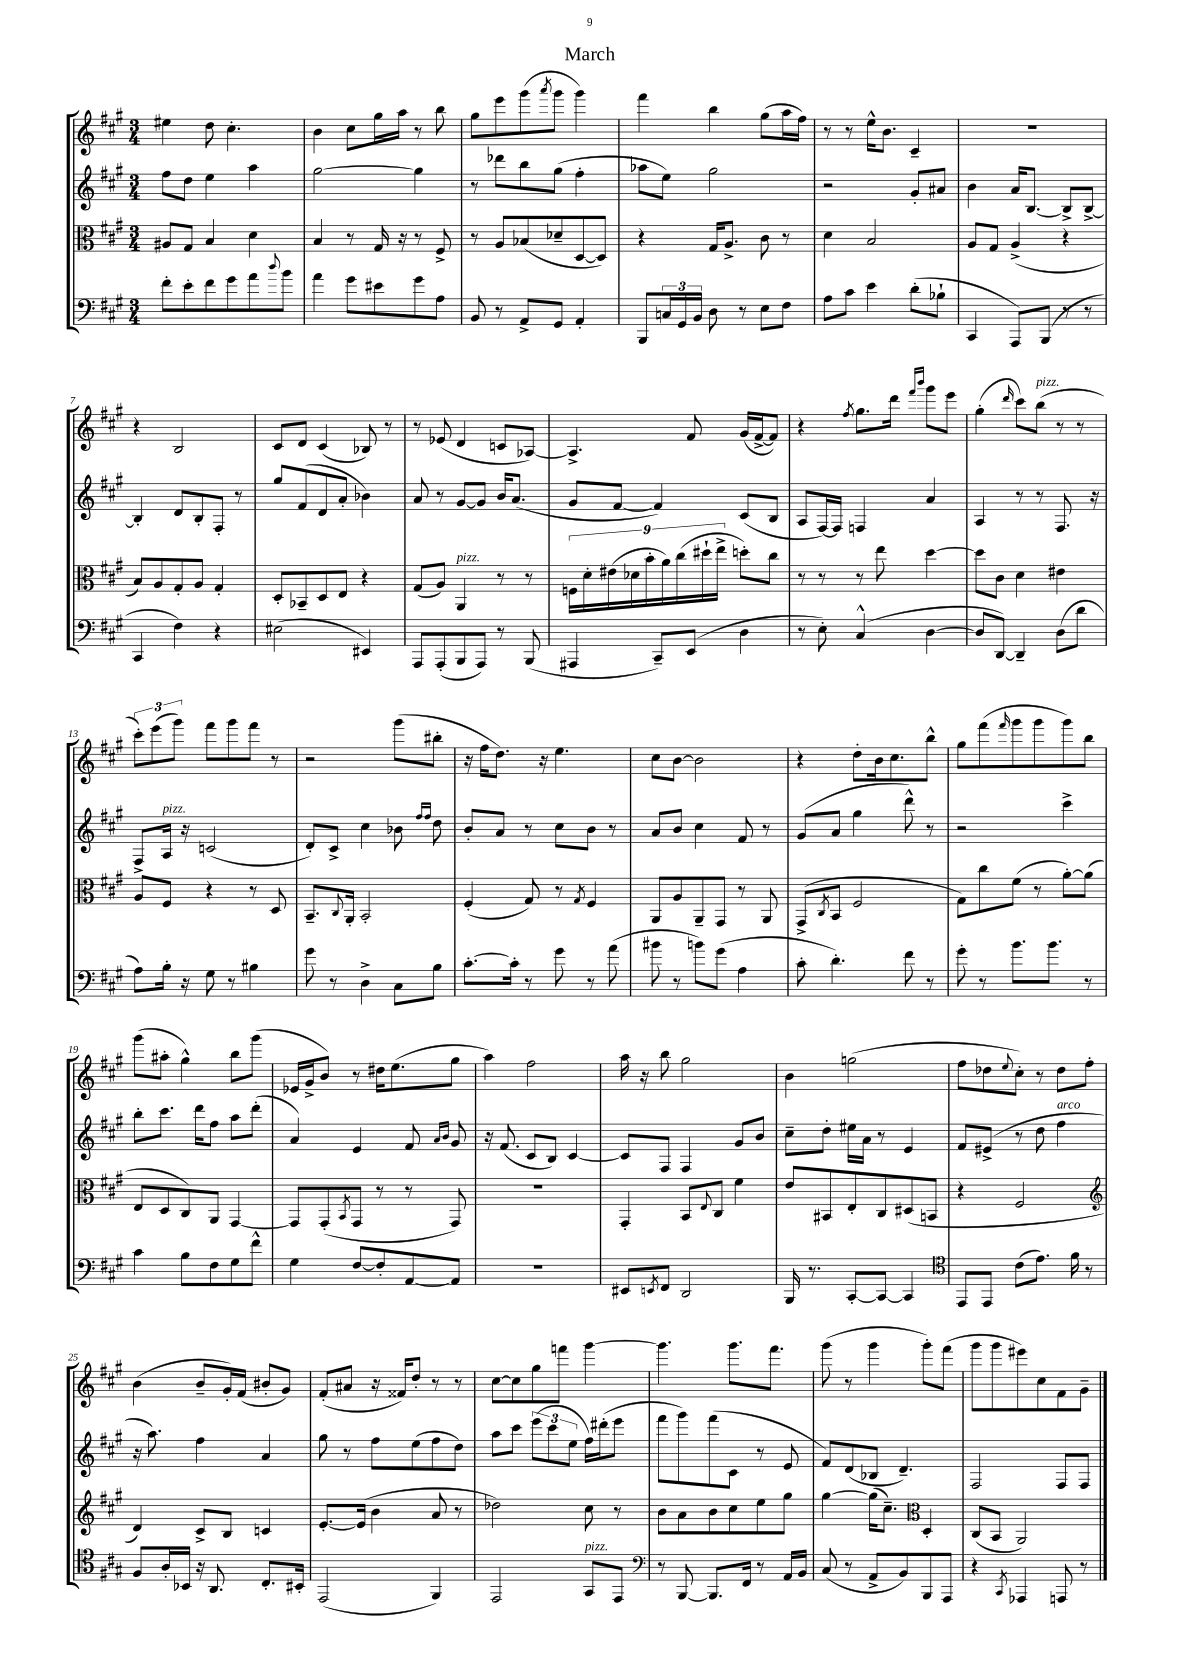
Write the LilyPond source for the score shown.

\header { title = "March" }
<<
\new StaffGroup <<
\new Staff = "s0" {
    \clef treble \key a \major \numericTimeSignature \time 3/4
    eis''4 d''8 cis''4.-. |
    b'4 cis''8 gis''16 a''16 r8 b''8 |
    gis''8 e'''8 gis'''8( \acciaccatura { a'''8 } gis'''8 gis'''4) |
    fis'''4 b''4 gis''8( a''16 fis''16) |
    r8 r8 e''16-^ b'8. cis'4-- |
    R2. |
    r4 b2 |
    cis'8 d'8 cis'4( bes8) r8 |
    r8 ees'8( d'4 c'8 aes8~) |
    aes4.-> fis'8 gis'16( fis'16~-> fis'8) |
    r4 \acciaccatura { fis''8 } gis''8. d'''16 \grace { fis'''16 b'''16 } gis'''8 e'''8 |
    gis''4-.( \grace { d'''16 } cis'''8) b''8^\markup { \italic "pizz." }( r8 r8 |
    \tuplet 3/2 { cis'''8-.) e'''8( gis'''8) } fis'''8 gis'''8 fis'''8 r8 |
    r2 gis'''8( bis''8-. |
    r16 fis''16 d''8.) r16 e''4. |
    cis''8 b'8~ b'2 |
    r4 d''8-. b'16 cis''8. b''8-^ |
    gis''8 fis'''8( \grace { fis'''16 } gis'''8 gis'''8 gis'''8) b''8 |
    gis'''8( ais''8-. gis''4-^) b''8 gis'''8( |
    ees'16 gis'16-> b'8) r8 dis''16 e''8.( gis''8 |
    a''4) fis''2 |
    a''16 r16 b''8 gis''2 |
    b'4 g''2( |
    fis''8 des''8 \appoggiatura { e''8 } cis''8-.) r8 des''8 fis''8-. |
    b'4( b'8-- gis'16-.) fis'16( bis'8-. gis'8) |
    fis'8-.( ais'8 r16 fisis'16) d''8-. r8 r8 |
    cis''8~ cis''8 gis''8 f'''8 gis'''4~ |
    gis'''4. gis'''8. fis'''8. |
    gis'''8( r8 gis'''4 gis'''8-.) fis'''8( |
    gis'''8 gis'''8 eis'''8) cis''8 fis'8 gis'8-- \bar "|." |
}
\new Staff = "s1" {
    \clef treble \key a \major \numericTimeSignature \time 3/4
    fis''8 d''8 e''4 a''4 |
    gis''2~ gis''4 |
    r8 des'''8 b''8 gis''8( fis''4-. |
    aes''8 e''8) gis''2 |
    r2 gis'8-. ais'8 |
    b'4 a'16 b8.~ b8-> b8~-> |
    b4-. d'8 b8-. fis8-. r8 |
    gis''8 fis'8( d'8 a'8-. bes'4) |
    a'8 r8 gis'8~ gis'8 b'16 a'8.( |
    gis'8 fis'8~ fis'4) cis'8( b8 |
    a8 fis16~) fis16 f4 a'4 |
    a4 r8 r8 fis8. r16 |
    fis8-> a16^\markup { \italic "pizz." } r16 c'2( |
    d'8-.) cis'8-> cis''4 bes'8 \grace { fis''16 fis''16 } d''8 |
    b'8-. a'8 r8 cis''8 b'8 r8 |
    a'8 b'8 cis''4 fis'8 r8 |
    gis'8( a'8 gis''4 d'''8-^) r8 |
    r2 cis'''4-> |
    b''8-. cis'''8. d'''16 fis''8 a''8 d'''8-.( |
    a'4) e'4 fis'8 \grace { a'16 b'16 } gis'8 |
    r16 fis'8.( cis'8 b8) cis'4~ |
    cis'8 fis8 fis4 gis'8 b'8 |
    cis''8-- d''8-. eis''16 a'16 r8 e'4 |
    fis'8 eis'8->( r8 d''8 fis''4^\markup { \italic "arco" } |
    r16 a''8.) fis''4 a'4 |
    gis''8 r8 fis''8 e''8( fis''8 d''8) |
    a''8 cis'''8 \tuplet 3/2 { e'''8( cis'''8 e''8 } fis''16) dis'''16-.( e'''8 |
    fis'''8 gis'''8) fis'''8( cis'8 r8 e'8 |
    fis'8) d'8( bes8 d'4.--) |
    fis2 fis8 fis8 \bar "|." |
}
\new Staff = "s2" {
    \clef alto \key a \major \numericTimeSignature \time 3/4
    ais8 gis8 b4 d'4 |
    b4 r8 gis16 r16 r8 fis8-> |
    r8 a8 bes8( des'8-- d8~ d8) |
    r4 gis16 a8.-> cis'8 r8 |
    d'4 b2 |
    a8 gis8 a4->( r4 |
    b8) a8 gis8-. a8 gis4-. |
    d8-. bes,8-- d8 e8 r4 |
    gis8( a8) a,4^\markup { \italic "pizz." } r8 r8 |
    \tuplet 9/8 { f16 d'16-. eis'16( des'16 b'16-. a'16) cis''16( dis''16-! e''16-> } d''8-.) cis''8 |
    r8 r8 r8 e''8 d''4~ |
    d''8 cis'8 d'4 eis'4 |
    a8 fis8 r4 r8 d8 |
    b,8.-- \appoggiatura { cis8 } a,16-. b,2-. |
    fis4-.( gis8) r8 \acciaccatura { gis8 } fis4 |
    a,8 a8 a,8-- gis,8 r8 a,8 |
    gis,8->( \acciaccatura { cis8 } b,8 fis2 |
    gis8) cis''8 fis'8( r8 a'8~-.) a'8( |
    e8 d8 cis8) a,8 gis,4~ |
    gis,8 gis,8-.( \acciaccatura { b,8 } gis,8 r8 r8 gis,8) |
    R2. |
    gis,4-. b,8 \appoggiatura { e8 } cis8 fis'4 |
    e'8 bis,8 e8-. cis8 dis8( b,8 |
    r4 fis2 |
    \clef treble d'4) cis'8-> b8 c'4 |
    e'8.~-. e'16( b'4 a'8 r8 |
    des''2) cis''8 r8 |
    b'8 a'8 b'8 cis''8 e''8 gis''8 |
    gis''4~ gis''16( cis''8.--) \clef alto d4-. |
    cis8( b,8 a,2) \bar "|." |
}
\new Staff = "s3" {
    \clef bass \key a \major \numericTimeSignature \time 3/4
    fis'8-. e'8-. fis'8 gis'8 a'8 \appoggiatura { d''8 } b'8 |
    a'4 gis'8 eis'8 gis'8 a8 |
    b,8 r8 a,8-> gis,8 a,4-. |
    b,,8 \tuplet 3/2 { c16 gis,16 b,16 } d8 r8 e8 fis8 |
    a8 cis'8 e'4 d'8-.( bes8-! |
    cis,4 a,,8) b,,8( r8 r8 |
    cis,4 fis4) r4 |
    eis2( eis,4) |
    a,,8 a,,8-.( b,,8 a,,8) r8 b,,8( |
    ais,,4 cis,8--) e,8( d4 |
    r8 e8-.) cis4-^( d4~ |
    d8 d,8~) d,4-- d8( d'8 |
    a8) b16-. r16 gis8 r8 bis4 |
    gis'8 r8 d4-> cis8 b8 |
    cis'8.~-. cis'16-. r8 gis'8 r8 a'8( |
    bis'8 r8 b'8) gis'8( a4 |
    cis'8-. d'4.-.) fis'8 r8 |
    gis'8-. r8 b'8. b'8. r8 |
    cis'4 b8 fis8 gis8 fis'8-^ |
    gis4 fis8~ fis8-. a,8~ a,8 |
    R2. |
    eis,8 \acciaccatura { e,8 } fis,8 d,2 |
    b,,16 r8. cis,8~-. cis,8~ cis,4 |
    \clef tenor e,8 e,8 cis'8( e'8.) fis'16 r8 |
    fis8 a16-. bes,16 r16 a,8. cis8.-. bis,16-. |
    e,2( fis,4) |
    e,2 gis,8^\markup { \italic "pizz." } e,8 |
    \clef bass r8 b,,8~ b,,8. fis,16 r8 a,16 b,16 |
    cis8( r8 a,8-> b,8) b,,8 a,,8 |
    r4 \acciaccatura { cis,8 } aes,,4 a,,8 r8 \bar "|." |
}
>>
>>
